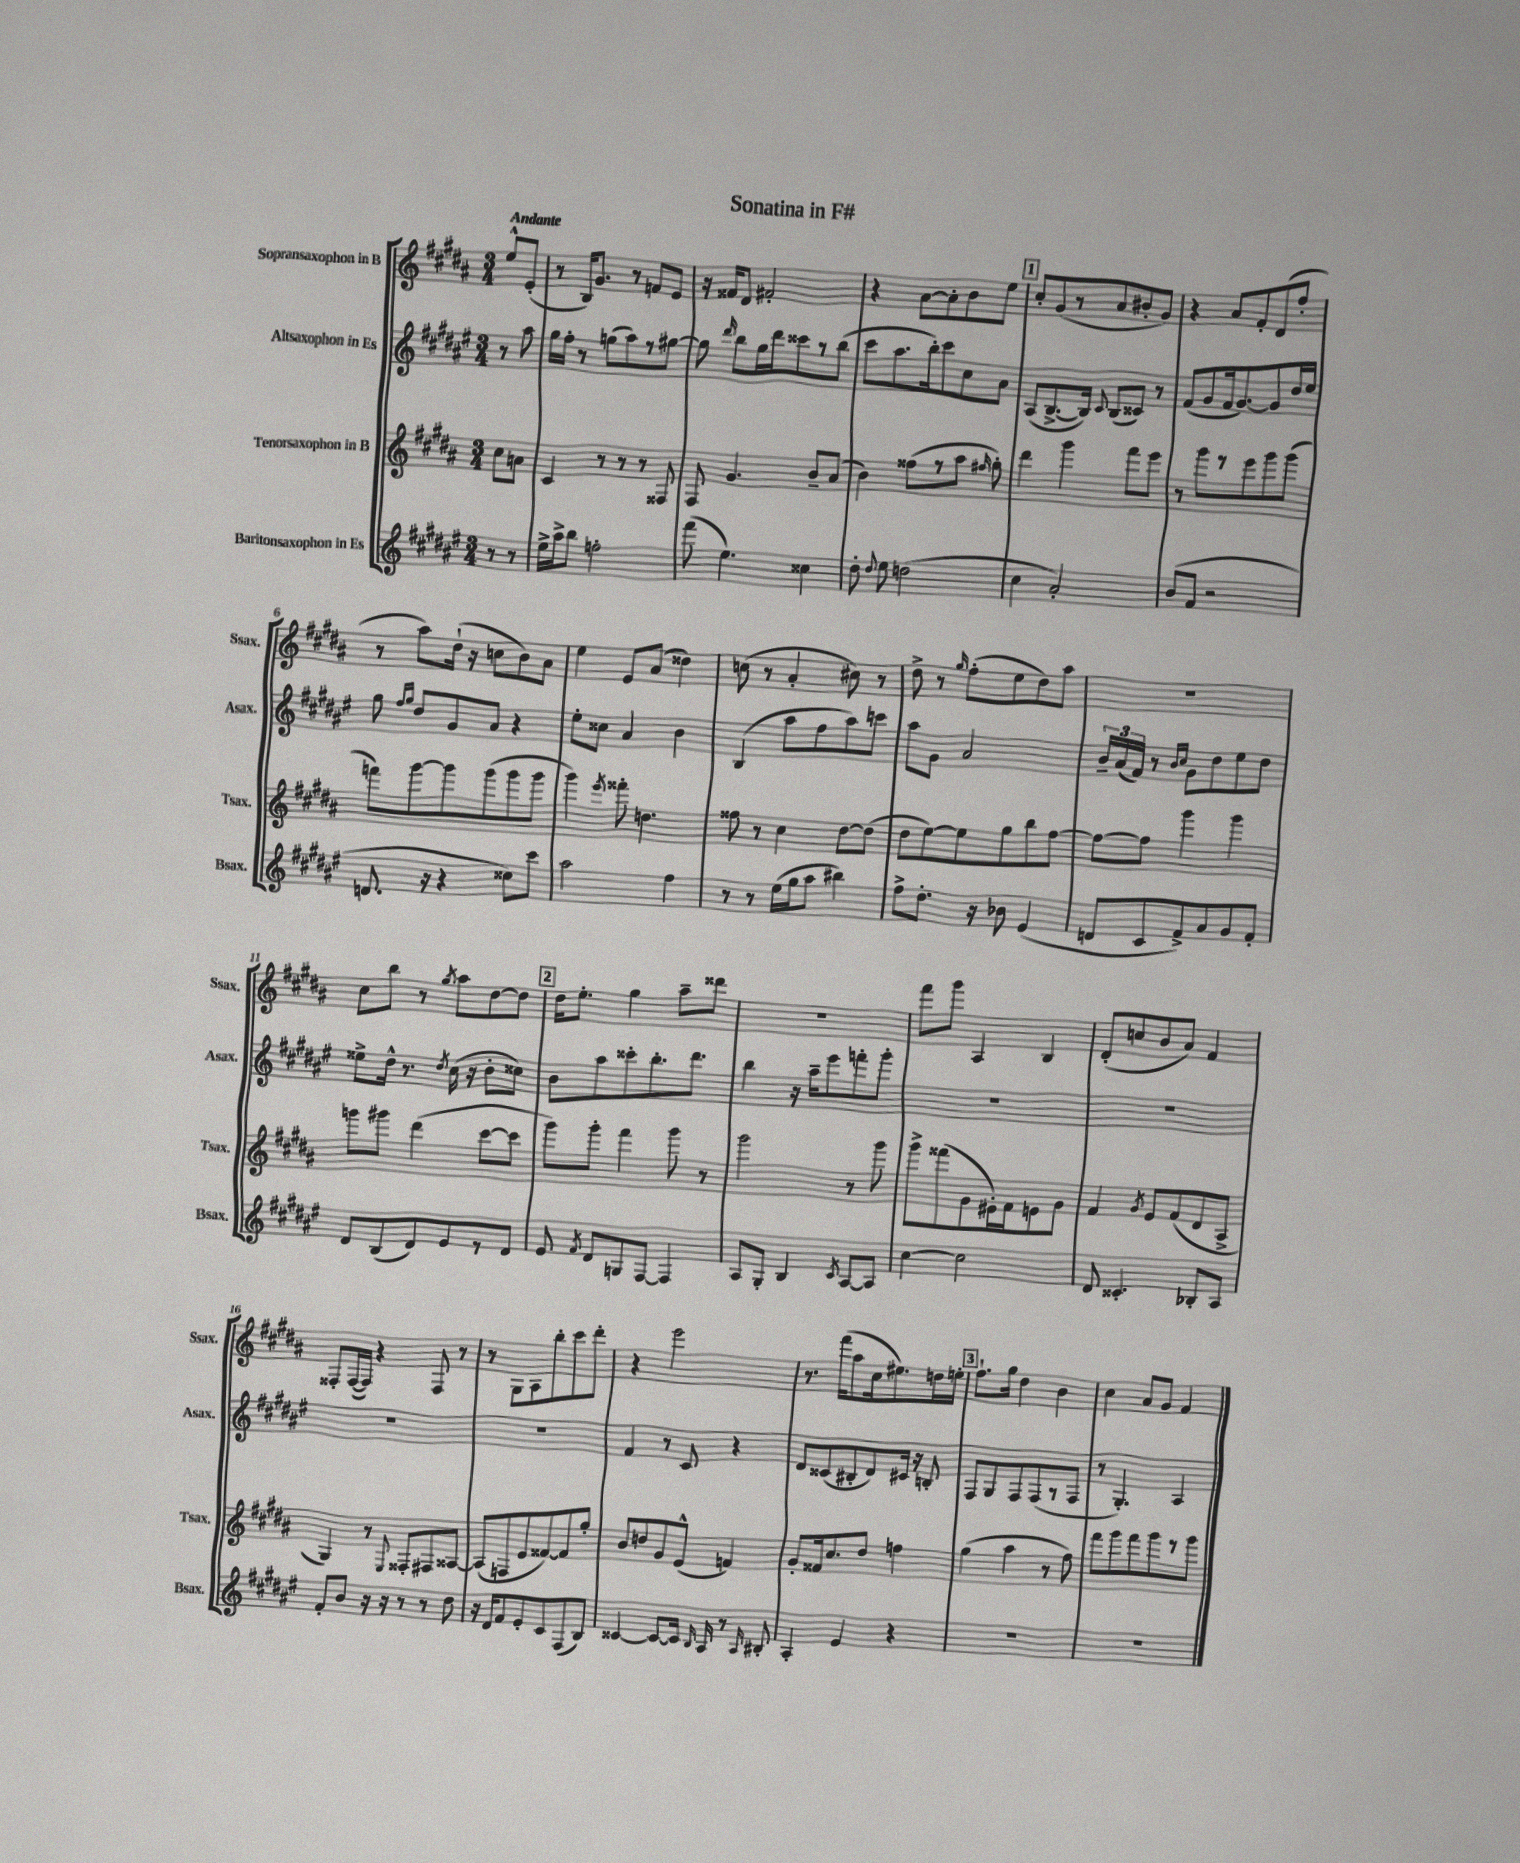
\header { title = "Sonatina in F#" }
<<
\new StaffGroup <<
\new Staff = "s0" \with { instrumentName = "Sopransaxophon in B" shortInstrumentName = "Ssax." } {
    \clef treble \key b \major \numericTimeSignature \time 3/4 \partial 4 \tempo "Andante"
    \autoBeamOff e''8[-^ e'8]-.( |
    r8 b16[) gis'8.] r8 f'8[ e'8] |
    r16 fisis'16[ dis'8] fis'2-. |
    r4 ais'8[~ ais'8-. b'8 e''8] |
    \mark \markup { \box "1" } cis''8[-. gis'8( r8 ais'8 bis'8-. gis'8]) |
    r4 ais'8[ fis'8-. dis'8( fis''8]-. |
    r8 ais''8[) dis''16]-!( r16 c''8[ b'8) ais'8] |
    e''4 e'8[ ais'8]( disis''4) |
    c''8( r8 ais'4-. cis''8) r8 |
    dis''8-> r8 \grace { gis''16 } fis''8[-.( e''8 dis''8) ais''8] |
    R2. |
    cis''8[ b''8] r8 \acciaccatura { gis''8 } ais''8[ dis''8~ dis''8] |
    \mark \markup { \box "2" } dis''16[ e''8.]-. gis''4 ais''8[-- disis'''8] |
    R2. |
    fis'''8[ gis'''8] ais4 b4 |
    dis'8[-.( c''8 b'8 ais'8]) fis'4 |
    fisis8[-. fisis16~( fisis16]) r4 fisis8 r8 |
    r8 gis8[ ais8 b''8-. cis'''8 dis'''8]-. |
    r4 e'''2 |
    r8. fis'''16[( ais''8 cis''16 eis''8.) d''16 e''16]-. |
    \mark \markup { \box "3" } fis''8.[-! gis''16] dis''4 b'4 |
    cis''4 ais'8[ gis'8] fis'4 \bar "|." |
}
\new Staff = "s1" \with { instrumentName = "Altsaxophon in Es" shortInstrumentName = "Asax." } {
    \clef treble \key fis \major \numericTimeSignature \time 3/4 \partial 4
    \autoBeamOff r8 ais''8 |
    gis''16[ fis''16]-. r8 g''8[( ais''8) r8 gis''8]~ |
    gis''8 \grace { dis'''16 } b''8[ gis''16 dis'''16 cisis'''8 r8 b''8]( |
    cis'''8[ ais''8. b''16-.) cis'''8 cis''8 ais'8] |
    \mark \markup { \box "1" } ais8[( b8.~-> b16]) \appoggiatura { cis'8 } b8[( cisis'8]) r8 |
    fis'8[( gis'8 fis'16 gis'8.~) gis'8 dis''16 eis''16] |
    gis''8 \grace { fis''16[ gis''16] } dis''8[ gis'8 ais'8] r4 |
    eis''8[-. cisis''8] ais'4 b'4 |
    b4( ais''8[ fis''8 ais''8) c'''8] |
    ais''8[ gis'8] ais'2 |
    \tuplet 3/2 { b'16[-- ais'16( fis'16]) } r8 \grace { b'16[ cis''16] } gis'8[ dis''8 eis''8 dis''8] |
    eisis''8[-> dis''16]-^ r8. \acciaccatura { dis''8 } cis''16( r16 b'8[-. cisis''8]) |
    \mark \markup { \box "2" } b'8[ ais''8 cisis'''8-. b''8.-. dis'''8.] |
    b''4 r16 ais''16[-- eis'''8 f'''8-. gis'''8]-. |
    R2. |
    R2. |
    R2. |
    R2. |
    fis'4 r8 cis'8 r4 |
    dis'8[ cisis'8( bis8-. dis'8) cis'16] r16 b8-. |
    \mark \markup { \box "3" } fis8[ gis8 fis8 fis8( r8 fis8] |
    r8 gis4.-.) ais4 \bar "|." |
}
\new Staff = "s2" \with { instrumentName = "Tenorsaxophon in B" shortInstrumentName = "Tsax." } {
    \clef treble \key b \major \numericTimeSignature \time 3/4 \partial 4
    \autoBeamOff cis''8[ a'8] |
    cis'4 r8 r8 r8 fisis8 |
    fis8 gis'4. b'8[-- ais'8]( |
    b'4) fisis''8[( r8 ais''8] \grace { fis''16 } gis''8-.) |
    \mark \markup { \box "1" } dis'''4 gis'''4 fis'''8[ e'''8] |
    r8 gis'''8[ r8 e'''8 gis'''8 gis'''8]( |
    f'''8[) gis'''8~ gis'''8 gis'''8( gis'''8 gis'''8] |
    gis'''4) \acciaccatura { e'''8 } fisis'''8-. d''4. |
    fisis''8 r8 cis''4 dis''8[~ dis''8]( |
    dis''8[ e''8~) e''8 gis''8 b''8 fis''8]~ |
    fis''8[~ fis''8] gis'''4 gis'''4 |
    g'''8[ gis'''8] dis'''4( cis'''8[~ cis'''8] |
    \mark \markup { \box "2" } gis'''8[) gis'''8]-. fis'''4 gis'''8 r8 |
    gis'''2 r8 gis'''8 |
    gis'''8[-> fisis'''8( gis'8 eis'16-.) fis'16 e'8 gis'8] |
    fis'4 \acciaccatura { gis'8 } e'8[ fis'8( dis'8 ais8]-> |
    gis4) r8 \appoggiatura { e8 } fisis8[-. fis8 aisis8]~ |
    aisis8[( f8 e'8 fisis'8~) fisis'8 gis''8]-. |
    b'8[ d''8 gis'8 e'8]-^( f'4) |
    gis'8[-. fisis'16 cis''8. dis''8] f''4 |
    \mark \markup { \box "3" } gis''4( ais''4 r8 fis''8) |
    fis'''8[ gis'''8 fis'''8 gis'''8 r8 gis'''8] \bar "|." |
}
\new Staff = "s3" \with { instrumentName = "Baritonsaxophon in Es" shortInstrumentName = "Bsax." } {
    \clef treble \key fis \major \numericTimeSignature \time 3/4 \partial 4
    \autoBeamOff r8 r8 |
    eis''16[-> ais''16-> b''8] f''2-. |
    fis'''8( eis''4.) cisis''4 |
    dis''8-. \appoggiatura { dis''8 } eis''8 d''2( |
    \mark \markup { \box "1" } cis''4 ais'2-.) |
    b'8[( fis'8] r2 |
    d'8. r16 r4 cisis''8[) cis'''8] |
    ais''2 fis''4 |
    r8 r8 eis''16[( gis''16 ais''8] bis''4) |
    fis''8[-> dis''8.]-. r16 bes'8 eis'4( |
    d'8[ cis'8 fis'8->) ais'8 gis'8 fis'8]-. |
    dis'8[ b8( dis'8) eis'8 r8 dis'8] |
    \mark \markup { \box "2" } eis'8 \acciaccatura { fis'8 } dis'8[ g8 fis8]~ fis4 |
    ais8[ gis8]-. b4 \acciaccatura { cis'8 } ais8[~ ais8] |
    cis''4~ cis''2 |
    dis'8 cisis'4.-. bes8[-. ais8] |
    fis'8[-. b'8] r16 r16 r8 r8 dis''8 |
    r16 dis'16[ fis'8 eis'8-. cis'8 fis8( b8]) |
    cisis'4~ cisis'8[~ cisis'16] \grace { b16 } ais16 r8 \grace { ais16 } bis8-. |
    ais4-. eis'4 r4 |
    \mark \markup { \box "3" } R2. |
    R2. \bar "|." |
}
>>
>>
